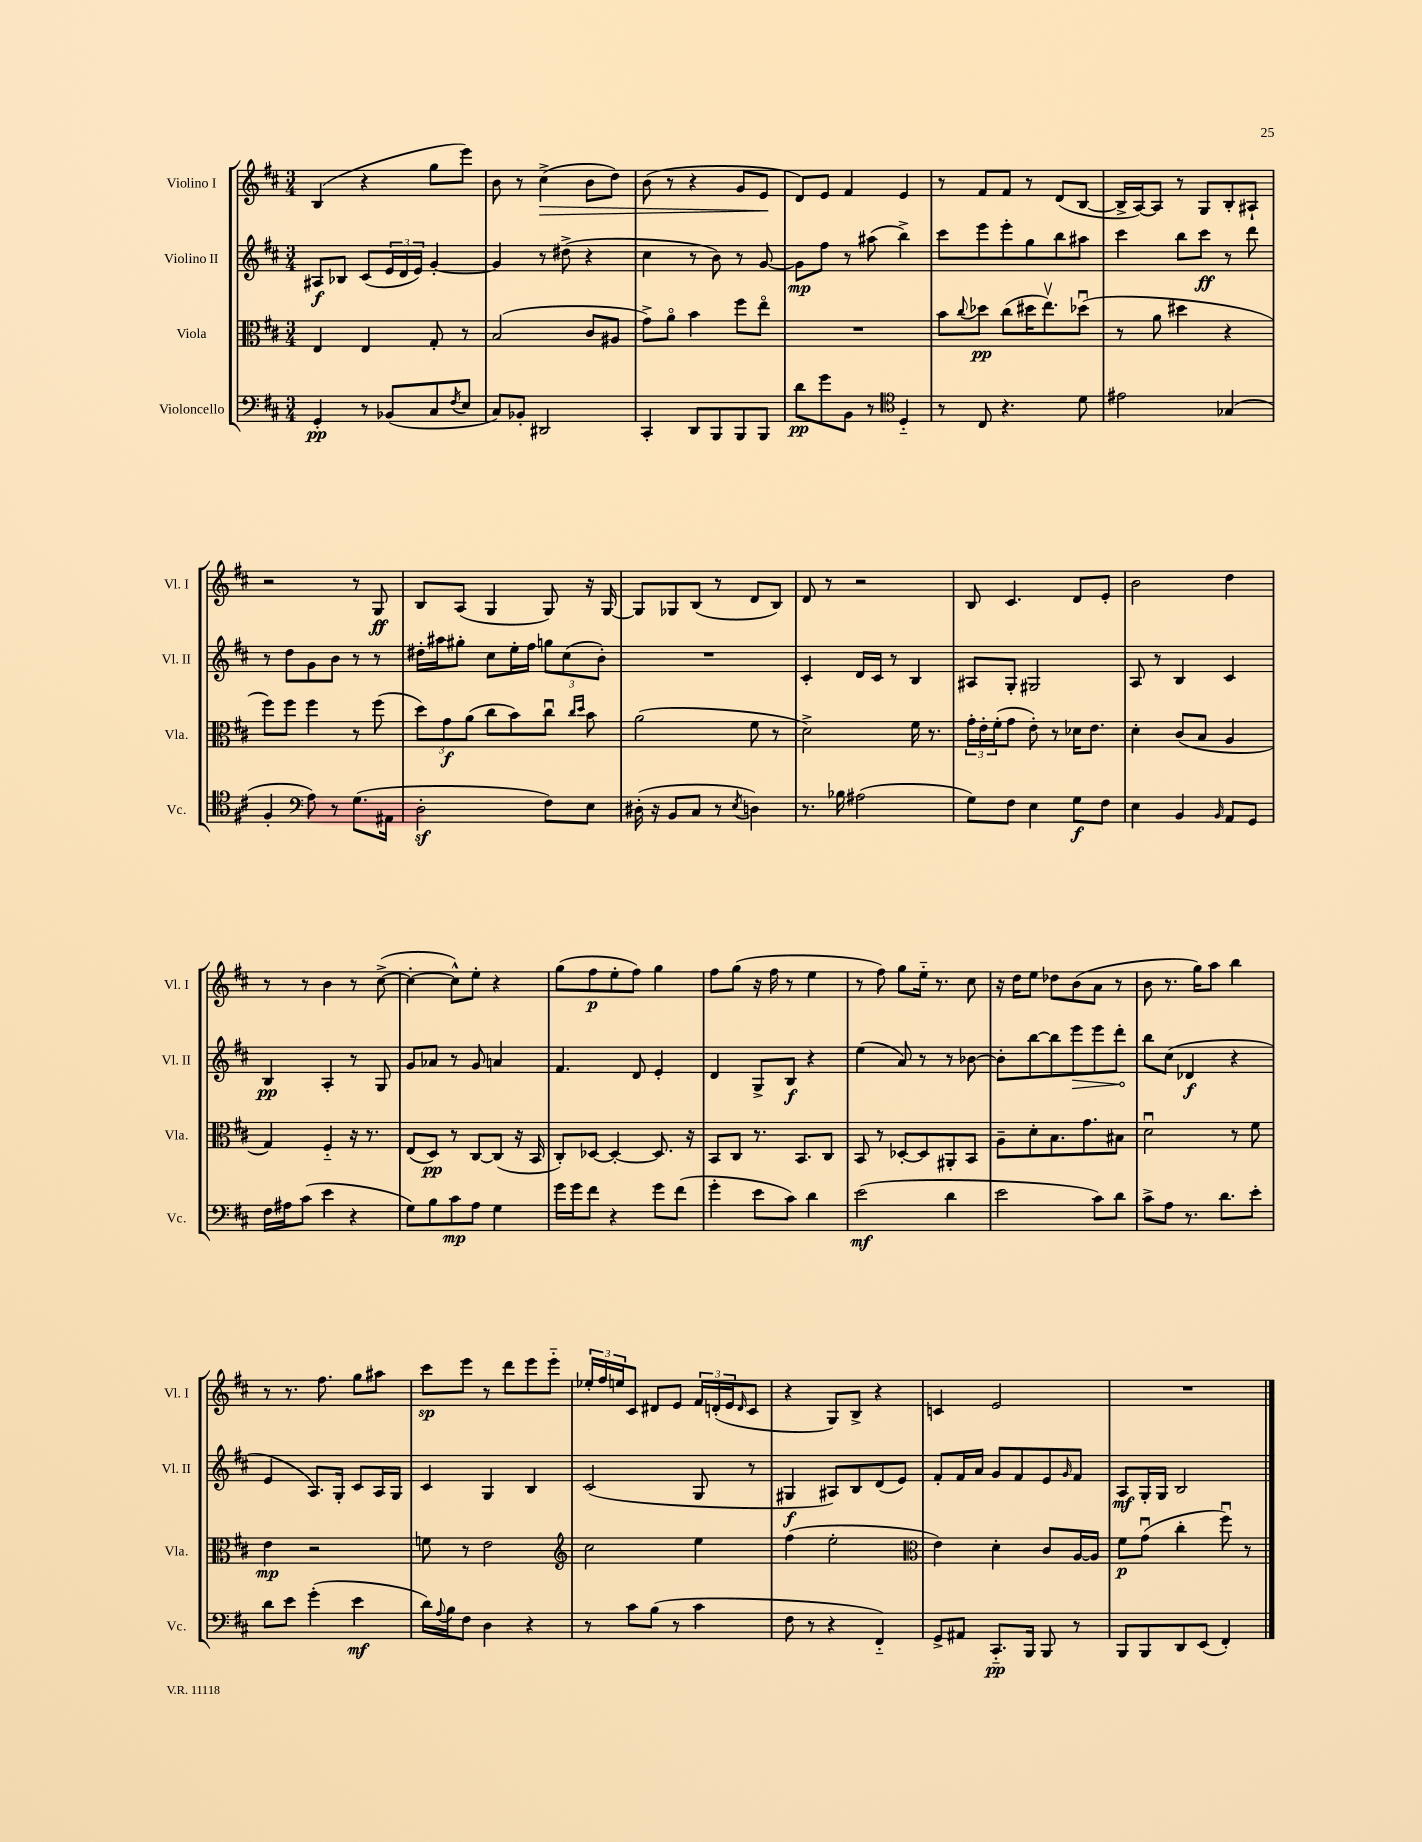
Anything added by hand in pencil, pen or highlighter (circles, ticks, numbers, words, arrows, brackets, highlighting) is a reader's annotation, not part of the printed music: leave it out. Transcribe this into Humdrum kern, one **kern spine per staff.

**kern	**kern	**kern	**kern
*staff4	*staff3	*staff2	*staff1
*clefF4	*clefC3	*clefG2	*clefG2
*k[f#c#]	*k[f#c#]	*k[f#c#]	*k[f#c#]
*M3/4	*M3/4	*M3/4	*M3/4
4GG'/	4E/	8A#/L	(4B/
.	.	8B-/J	.
8r	4E/	(8c#/L	4r
(8BB-/L	.	24e/L	.
.	.	24d/	.
.	.	24e/JJ)	.
8C#/	8G'/	[4g'/	8gg\L
8qF#/	.	.	.
8E/J	8r	.	8eee\J)
=	=	=	=
8C#/L)	(2B/	4g/]	8b\
8BB-'/J	.	.	8r
2DD#/	.	8r	(4cc#^\
.	.	(8dd#^\	.
.	8c#/L	4r	8b\L
.	8A#/J	.	8dd\J)
=	=	=	=
4CC#'/	8g^\L)	4cc#\	(8b\
.	8ao\J	.	8r
8DD/L	4b\	8r	4r
8BBB/	.	8b\)	.
8BBB/	8ff#\L	8r	8g/L
8BBB/J	8eeo\J	[8g/	8e/J
=	=	=	=
8d\L	2.r	8g\]L	8d/L)
8g\	.	8ff#\J	8e/J
8BB\J	.	8r	4f#/
8r	.	(8aa#\	.
*clefC4	*	*	*
4D'~/	.	4bb^\)	4e/
=	=	=	=
8r	8b\L	8ccc#\L	8r
.	8qqcc#/	.	.
8C#/	8dd-\J	8eee\	8f#/L
4.r	(8cc#\L	8eee'\	8f#/J
.	16dd#\K	8gg\	8r
.	8.eev\)	.	.
.	.	8bb\	(8d/L
8d\	(8dd-u\J	8aa#\J	[8B/J
=	=	=	=
2e#\	8r	4ccc#\	16B^/]LL
.	.	.	[16A/J)
.	8a\	.	8A/]J
.	4dd#\	8bb\L	8r
.	.	8ccc#\J	8G/L
(4G-/	4r	8r	8B'/
.	.	8ddd\	8A#`/J
=	=	=	=
4F#'/	8ff#\L)	8r	2r
.	8ff#\J	8dd\L	.
*clefF4	*	*	*
8A\)	4ff#\	8g\	.
8r	.	8b\J	.
(8.G\L	8r	8r	8r
.	(8ff#\	8r	8G/
16AA#\Jk	.	.	.
=	=	=	=
2D'\	12dd\L)	16dd#'\LL	8B/L
.	.	16aa#\J	.
.	12g\	.	.
.	.	8gg#'\J	(8A/J
.	(12a\J	.	.
.	8cc#\L	8cc#\L	4G/
.	8b\)	16ee'\L	.
.	.	16ff#\JJ	.
8F#\L)	8cc#u\J	12gg\L	8G/)
.	.	(12cc#\	.
.	16qqcc#/LL	.	.
.	16qqdd/JJ	.	.
8E\J	8b\	.	16r
.	.	12b'\J)	.
.	.	.	[16G/
=	=	=	=
(16D#'\	(2a\	2.r	8G/]L
16r	.	.	.
8BB/L	.	.	8G-/
8C#/J	.	.	(8B/J
8r	.	.	8r
8qE/	.	.	.
4D\)	8f#\	.	8d/L
.	8r	.	8B/J)
=	=	=	=
8.r	2d^\)	4c#'/	8d/
.	.	.	8r
16B-\	.	.	.
(2A#\	.	16d/LL	2r
.	.	16c#/JJ	.
.	.	8r	.
.	16f#\	4B/	.
.	8.r	.	.
=	=	=	=
8G\L)	24g'\LL	8A#/L	8B/
.	24e'\	.	.
.	(24f#'\J	.	.
8F#\J	8g\J	8G'/J	4.c#/
4E\	8e'\)	2G#/	.
.	8r	.	.
8G\L	16d-\LK	.	8d/L
.	8.e\J	.	.
8F#\J	.	.	8e'/J
=	=	=	=
4E\	4d'\	8A/	2b\
.	.	8r	.
4BB/	(8c#/L	4B/	.
.	8B/J	.	.
16qqBB/	.	.	.
8AA/L	4A/	4c#/	4dd\
8GG/J	.	.	.
=	=	=	=
16F#\LL	4G/)	4B/	8r
16A#\J	.	.	.
(8c#\J	.	.	8r
4e\	4F#'~/	4A'/	4b\
4r	16r	8r	8r
.	8.r	.	.
.	.	8G/	([8cc#^\
=	=	=	=
8G\L)	(8E/L	8g/L	4cc#'\_
8B\	8D/J)	8a-/J	.
8c#\	8r	8r	8cc#^^\]L)
8A\J	[8C#/L	8g/	8ee'\J
4G\	(8C#/]J	4a/	4r
.	16r	.	.
.	16BB/	.	.
=	=	=	=
16g\LL	8C#'/L)	4.f#/	(8gg\L
16g\J	.	.	.
8f#\J	[8D-/J	.	8ff#\
4r	4D-'/_	.	8ee'\
.	.	8d/	8ff#\J)
8g\L	8.D-/]	4e'/	4gg\
(8f#\J	.	.	.
.	16r	.	.
=	=	=	=
4g'\	8BB/L	4d/	8ff#\L
.	8C#/J	.	(8gg\J
8e\L	8.r	8G^/L	16r
.	.	.	16ff#\
8c#\J)	.	8B/J	8r
.	8.BB/L	.	.
4d\	.	4r	4ee\
.	8C#/J	.	.
=	=	=	=
(2e\	8BB/	(4ee\	8r
.	8r	.	8ff#\)
.	[8D-'/L	8a/)	8gg\L
.	8D-/]	8r	16ee'~\Jk
.	.	.	8.r
4d\	8AA#'/	8r	.
.	8BB/J	[8b-\	8cc#\
=	=	=	=
2e\	8A~\L	8b-'\]L	16r
.	.	.	16dd\LK
.	8d'\	[8bb\	8ee\J
.	8.B\	8bb\]	8dd-\L
.	.	8eee\	(8b\
.	8.g\	.	.
8c#\L)	.	8eee\	8a\J
8d\J	8B#\J	8ddd'\J	8r
=	=	=	=
8c#^\L	2du\	8bb\L	8b\
8A\J	.	(8cc#\J	8.r
8.r	.	4d-/	.
.	.	.	16gg\LK)
.	.	.	8aa\J
8.d\L	.	.	.
.	8r	4r	4bb\
8e'\J	8f#\	.	.
=	=	=	=
8d\L	4e\	4e/	8r
8e\J	.	.	8.r
(4g'\	2r	8.A/L)	.
.	.	.	8.ff#\
.	.	16G'/Jk	.
4e\	.	8c#/L	8gg\L
.	.	16A/L	8aa#\J
.	.	16G/JJ	.
=	=	=	=
16d\LL)	8f\	4c#/	8ccc#\L
8qqA/	.	.	.
16B\J	.	.	.
8F#\J	8r	.	8eee\J
4D\	2e\	4G/	8r
.	.	.	8ddd\L
4r	.	4B/	8eee\
.	.	.	8eee'~\J
=	=	=	=
*	*clefG2	*	*
8r	2cc#\	(2c#/	24ee-'/LL
.	.	.	24ff#/
.	.	.	24ee/J
8c#\L	.	.	8c#/J
(8B\J	.	.	8d#/L
8r	.	.	8e/J
4c#\	4ee\	8G/	24f#/LL
.	.	.	(24d'/
.	.	.	24e/J
.	.	.	16qqd/
.	.	8r	8c#/J
=	=	=	=
8F#\	(4ff#\	4G#/	4r
8r	.	.	.
4r	2ee'\	8A#/L)	8G/L)
.	.	8B/	8B^/J
4FF#'~/)	.	(8d/	4r
.	.	8e/J)	.
=	=	=	=
*	*clefC3	*	*
8GG^/L	4e\)	8f#'/L	4c/
8AA#/J	.	16f#/L	.
.	.	16a/JJ	.
8.CC#'~/L	4d'\	8g/L	2e/
.	.	8f#/	.
16BBB/Jk	.	.	.
8BBB/	8c#/L	8e/	.
.	.	16qqg/	.
8r	[16A/L	8f#/J	.
.	16A/]JJ	.	.
=	=	=	=
8BBB/L	8f#\L	8A/L	2.r
8BBB/	(8gu\J	16G'/L	.
.	.	16G/JJ	.
8DD/	4cc#'\	2B/	.
(8EE/J	.	.	.
4FF#'/)	8ff#u\)	.	.
.	8r	.	.
==	==	==	==
*-	*-	*-	*-
